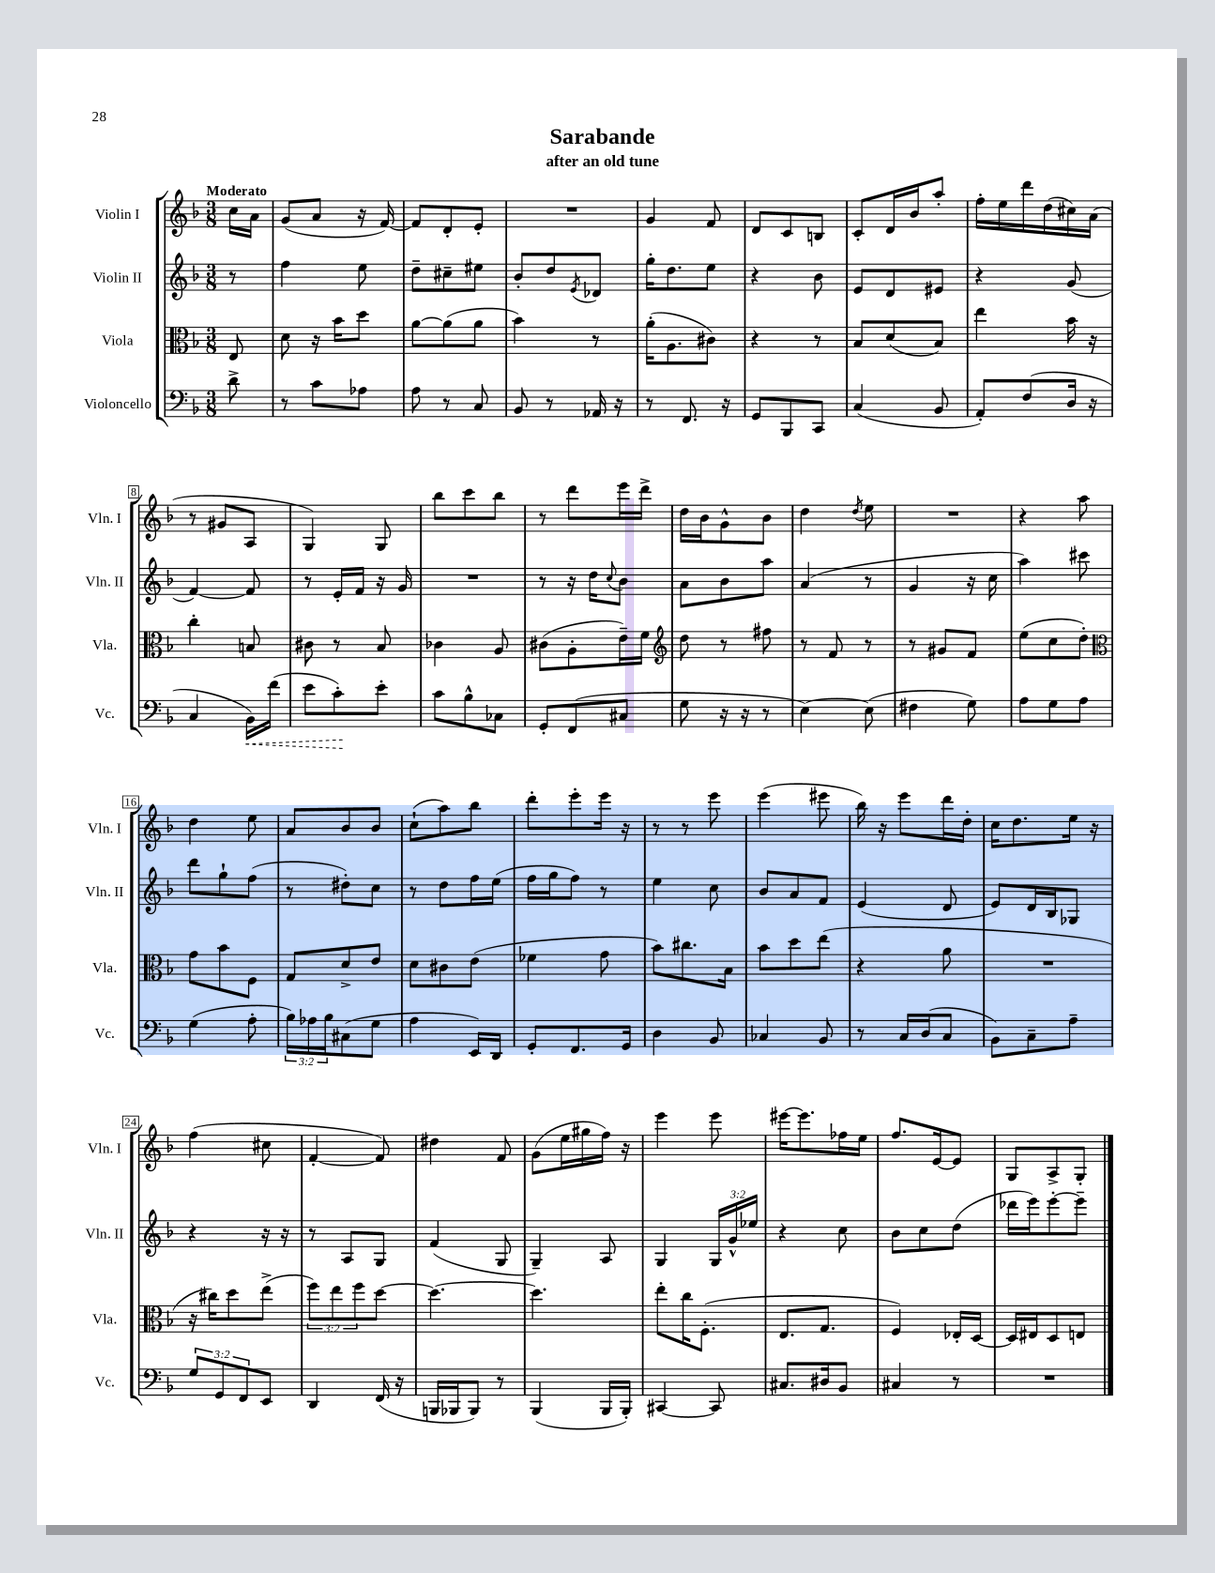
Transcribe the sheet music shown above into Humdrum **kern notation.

**kern	**kern	**kern	**kern
*staff4	*staff3	*staff2	*staff1
*clefF4	*clefC3	*clefG2	*clefG2
*k[b-]	*k[b-]	*k[b-]	*k[b-]
*M3/8	*M3/8	*M3/8	*M3/8
8d^	8E	8r	16cc
.	.	.	16a
=	=	=	=
8r	8d	4ff	(8g
8c	16r	.	8a
.	16b-	.	.
8A-	8dd	8ee	16r
.	.	.	[16f)
=	=	=	=
8A	[8a	8dd~	8f]
8r	(8a]	8cc#~	8d'
8C	8a	8ee#	8e'
=	=	=	=
8BB-	4b-)	8b-'	4.r
8r	.	8dd	.
.	.	8qe	.
16AA-	8r	8d-	.
16r	.	.	.
=	=	=	=
8r	(16a'	16gg'	4g
.	8.A	8.dd	.
8.FF	.	.	.
.	8c#)	8ee	8f
16r	.	.	.
=	=	=	=
8GG	4r	4r	8d
8BBB-	.	.	8c
8CC	8r	8b-	8B
=	=	=	=
(4C	8B-	8e	8c'
.	(8d	8d	16d
.	.	.	16b-
8BB-	8B-)	8e#	8aa'
=	=	=	=
8AA')	4ee	4r	16ff'
.	.	.	16ee
(8F	.	.	16ddd
.	.	.	(16dd
16D	16b-	(8g	16cc#)
16r	16r	.	(16a
=	=	=	=
4C	4cc'	[4f)	8r
.	.	.	8g#
16BB-)	8B	8f]	8A
(16f	.	.	.
=	=	=	=
8e	8c#	8r	4G)
8c')	8r	16e'	.
.	.	16f	.
8e'	8B-	16r	8G
.	.	16g	.
=	=	=	=
8c	4c-	4.r	8bb-
8B-^^	.	.	8ccc
8C-	8A	.	8bb-
=	=	=	=
8GG'	(8c#	8r	8r
(8FF	8A'	16r	8ddd
.	.	16dd	.
.	.	8qqcc	.
8C#	16e~)	8b-	16eee
.	16f	.	16ddd^
=	=	=	=
*	*clefG2	*	*
8G	8dd	8a	16dd
.	.	.	16b-
16r	8r	8b-	8g^^
16r	.	.	.
8r	8ff#	8aa	8b-
=	=	=	=
[4E)	8r	(4a	4dd
.	8f	.	.
.	.	.	8qdd
(8E]	8r	8r	8ee
=	=	=	=
4F#	8r	4g	4.r
.	8g#	.	.
8G)	8f	16r	.
.	.	16cc	.
=	=	=	=
8A	(8ee	4aa)	4r
8G	8cc	.	.
8A	8dd')	8ccc#	8aa
=	=	=	=
*	*clefC3	*	*
(4G	8g	8ddd	4dd
.	8b-	8gg`	.
8A'	8F	(8ff	8ee
=	=	=	=
24B-)	8G	8r	8a
24A-	.	.	.
24B-	.	.	.
(8C#	8d^	8dd#')	8b-
8G	8e	8cc	8b-
=	=	=	=
4A	8d	8r	(8cc`
.	8c#	8dd	8aa)
16EE)	(8e	16ff	8bb-
16DD	.	(16ee	.
=	=	=	=
8GG'	4f-	16ff	8ddd'
.	.	16gg	.
8.FF	.	8ff)	8eee'
.	8g	8r	16eee
16GG	.	.	16r
=	=	=	=
4D	8b-)	4ee	8r
.	8.cc#	.	8r
8BB-	.	8cc	8eee
.	16B-	.	.
=	=	=	=
4C-	8b-	8b-	(4eee
.	8dd	8a	.
8BB-	(8ee	8f	8eee#
=	=	=	=
8r	4r	(4e	16bb-)
.	.	.	16r
16C	.	.	8eee
(16D	.	.	.
8C	8a	8d	16ddd
.	.	.	16dd'
=	=	=	=
8BB-)	4.r	8e)	16cc
.	.	.	8.dd
8C~	.	16d	.
.	.	16B-	.
8A~	.	8G-	16ee
.	.	.	16r
=	=	=	=
12G	16r	4r	(4ff
.	16cc#)	.	.
12GG	.	.	.
.	8dd	.	.
12FF	.	.	.
8EE	(8ee^	16r	8cc#
.	.	16r	.
=	=	=	=
4DD	12ff)	8r	[4f'
.	12ee	.	.
.	.	8A	.
.	12ff	.	.
(16FF	[8dd	8G	8f])
16r	.	.	.
=	=	=	=
16BBB	4.dd_	(4f	4dd#
16BBB-	.	.	.
8BBB-)	.	.	.
8r	.	8G	8f
=	=	=	=
(4BBB-	4.dd]	4G~)	(8g
.	.	.	16ee
.	.	.	16gg#
16BBB-	.	8A	16ff)
16BBB-')	.	.	16r
=	=	=	=
[4CC#	8ee'	4G	4eee
.	16cc	.	.
.	(8.F'	.	.
8CC#]	.	24G	8eee
.	.	24g^^	.
.	.	24ee-	.
=	=	=	=
8.C#	8.E	4r	[16eee#
.	.	.	8.eee#]
16D#	8.G	.	.
8BB-	.	8cc	16ff-
.	.	.	16ee
=	=	=	=
4C#	4F)	8b-	8.ff
.	.	8cc	.
.	.	.	[16e
8r	16E-'	(8dd	8e]
.	[16D	.	.
=	=	=	=
4.r	16D]	16ddd-	8G
.	16E#	16eee)	.
.	8D	[8eee'	8A^
.	8E	8eee~]	8G'
==	==	==	==
*-	*-	*-	*-
